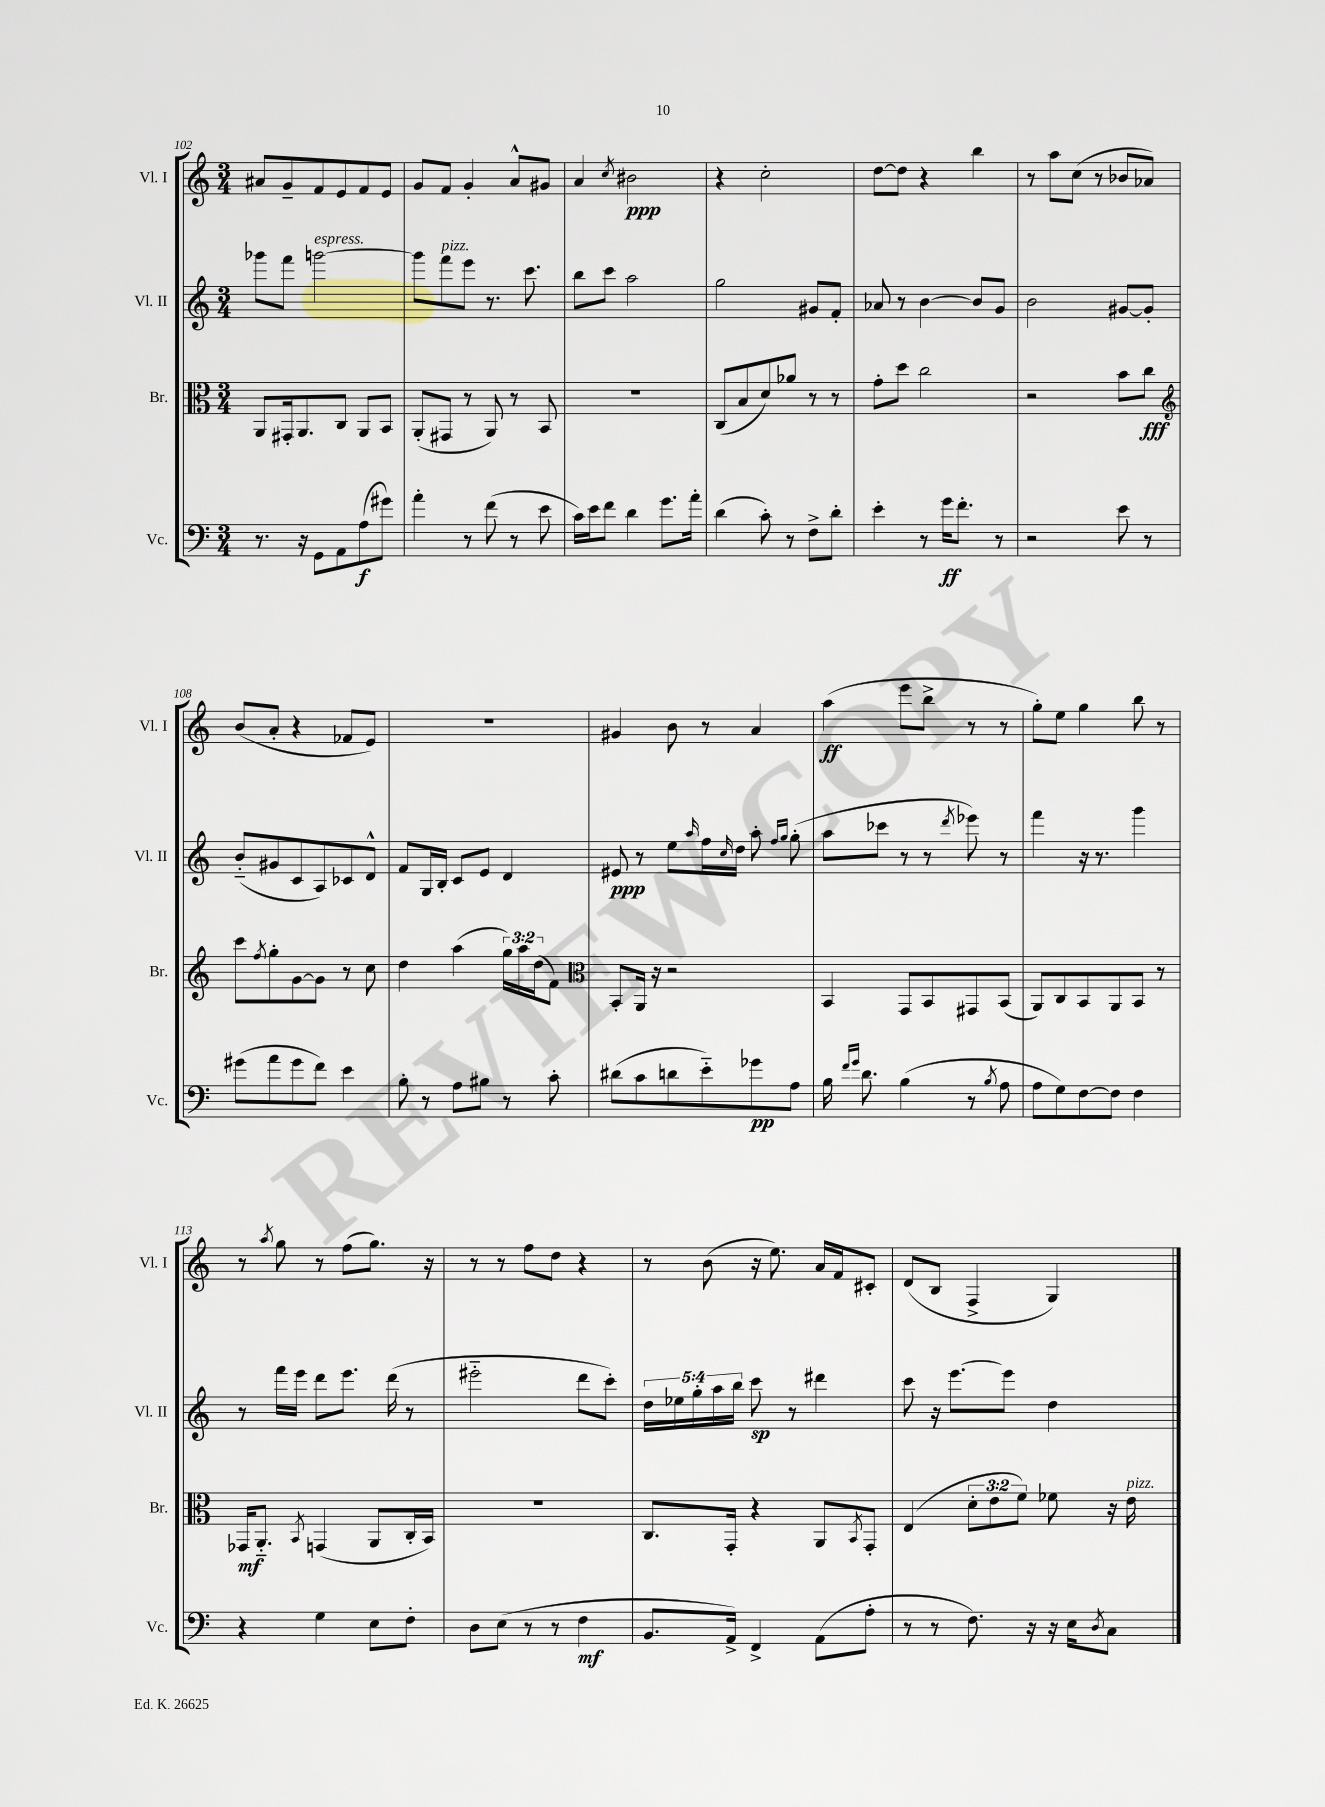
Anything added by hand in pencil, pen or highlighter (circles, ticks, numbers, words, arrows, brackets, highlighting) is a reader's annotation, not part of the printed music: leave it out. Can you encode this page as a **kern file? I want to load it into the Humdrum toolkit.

**kern	**kern	**kern	**kern
*staff4	*staff3	*staff2	*staff1
*clefF4	*clefC3	*clefG2	*clefG2
*k[]	*k[]	*k[]	*k[]
*M3/4	*M3/4	*M3/4	*M3/4
8.r	8AA/L	8ggg-\L	8a#/L
.	16GG#'/k	8fff\J	8g~/
16r	8.AA/	.	.
8GG\L	.	[2ggg\	8f/
8AA\	8C/J	.	8e/
(8A\	8AA/L	.	8f/
8g#\J)	8BB/J	.	8e/J
=	=	=	=
4a'\	(8AA'/L	8ggg\]L	8g/L
.	8GG#/J	8fff\	8f/J
8r	8r	8eee\J	4g'/
(8f\	8AA/)	8.r	.
8r	8r	.	8a^^/L
.	.	8.ccc\	.
8e\	8BB/	.	8g#/J
=	=	=	=
16c\LL)	2.r	8bb\L	4a/
16e\J	.	.	.
8f\J	.	8ccc\J	.
.	.	.	8qcc/
4d\	.	2aa\	2b#\
8.g\L	.	.	.
16a'\Jk	.	.	.
=	=	=	=
(4d\	(8C/L	2gg\	4r
.	8B/	.	.
8c'\)	8d/)	.	2cc'\
8r	8a-/J	.	.
8F^\L	8r	8g#/L	.
8d'\J	8r	8f'/J	.
=	=	=	=
4e'\	8g'\L	8a-/	[8dd\L
.	8dd\J	8r	8dd\]J
8r	2cc\	[4b\	4r
16g\LK	.	.	.
8.f'\J	.	.	.
.	.	8b/]L	4bb\
8r	.	8g/J	.
=	=	=	=
2r	2r	2b\	8r
.	.	.	8aa\L
.	.	.	(8cc\J
.	.	.	8r
8e\	8b\L	[8g#/L	8b-/L
8r	8cc\J	8g#'/]J	8a-/J)
=	=	=	=
*	*clefG2	*	*
(8g#\L	8ccc\L	(8b'~/L	(8b/L
.	8qff/	.	.
8a\	8gg'\	8g#/	8a'/J
8g#\	[8g\	8c/	4r
8f\J)	8g\]J	8A/)	.
4e\	8r	8c-/	8f-/L
.	8cc\	8d^^/J	8e/J)
=	=	=	=
8B'\	4dd\	8f/L	2.r
8r	.	16G/L	.
.	.	16B'/JJ	.
8A\L	(4aa\	8c/L	.
8B#\J	.	8e/J	.
8r	24gg\LL)	4d/	.
.	24aa\	.	.
.	(24dd\J	.	.
8c'\	8f\J)	.	.
=	=	=	=
*	*clefC3	*	*
(8d#\L	8BB'/L	8e#/	4g#/
8c\	16AA/Jk	8r	.
.	16r	.	.
8d\	2r	8ee\L	8b\
.	.	16qqaa/	.
8e'~\)	.	16ff\L	8r
.	.	16qqcc/	.
.	.	16dd\JJ	.
8g-\	.	8aa'\	4a/
.	.	16qqff/LL	.
.	.	16qqgg/JJ	.
8A\J	.	(8gg'\	.
=	=	=	=
16B\	4BB/	8aa\L	(4aa\
16qqf/LL	.	.	.
16qqg/JJ	.	.	.
8.d\	.	.	.
.	.	8ccc-\J	.
(4B\	8GG/L	8r	8eee\L
.	8BB/	8r	8bb^\J
.	.	8qddd/	.
8r	8GG#/	8eee-\)	8r
8qB/	.	.	.
8A\	(8BB/J	8r	8r
=	=	=	=
8A\L	8AA/L)	4fff\	8gg'\L)
8G\)	8C/	.	8ee\J
[8F\	8BB/	16r	4gg\
.	.	8.r	.
8F\]J	8AA/	.	.
4F\	8BB/J	4ggg\	8bb\
.	8r	.	8r
=	=	=	=
4r	16GG-/LK	8r	8r
.	8.AA'~/J	.	.
.	.	.	8qaa/
.	.	16fff\LL	8gg\
.	.	16eee\JJ	.
.	8qBB/	.	.
4G\	(4GG/	8ddd\L	8r
.	.	8.eee\J	(8ff\L
8E\L	8AA/L	.	8.gg\J)
.	.	(16ddd\	.
8F'\J	16C'/L	8r	.
.	16BB/JJ)	.	16r
=	=	=	=
8D\L	2.r	2eee#'~\	8r
(8E\J	.	.	8r
8r	.	.	8ff\L
8r	.	.	8dd\J
4F\	.	8ddd\L	4r
.	.	8ccc'\J)	.
=	=	=	=
8.BB/L	8.C/L	20dd\LL	8r
.	.	20ee-\	.
.	.	20gg'\	.
.	.	.	(8b\
.	.	20aa\	.
16AA^/Jk)	16GG'/Jk	.	.
.	.	20bb\JJ	.
4FF^/	4r	8ccc\	16r
.	.	.	8.ee\)
.	.	8r	.
(8AA\L	8AA/L	4ddd#\	16a/LL
.	.	.	16f/J
.	8qBB/	.	.
8A'\J	8GG'/J	.	8c#'/J
=	=	=	=
8r	(4E/	8ccc\	(8d/L
8r	.	16r	8B/J
.	.	[8.eee\L	.
8.F\)	12d'\L	.	4F^/
.	12e\	.	.
.	.	8eee\]J	.
.	12f\J)	.	.
16r	.	.	.
16r	8f-\	4dd\	4G/)
16E\LK	.	.	.
8qD/	.	.	.
8C\J	16r	.	.
.	16e\	.	.
==	==	==	==
*-	*-	*-	*-
